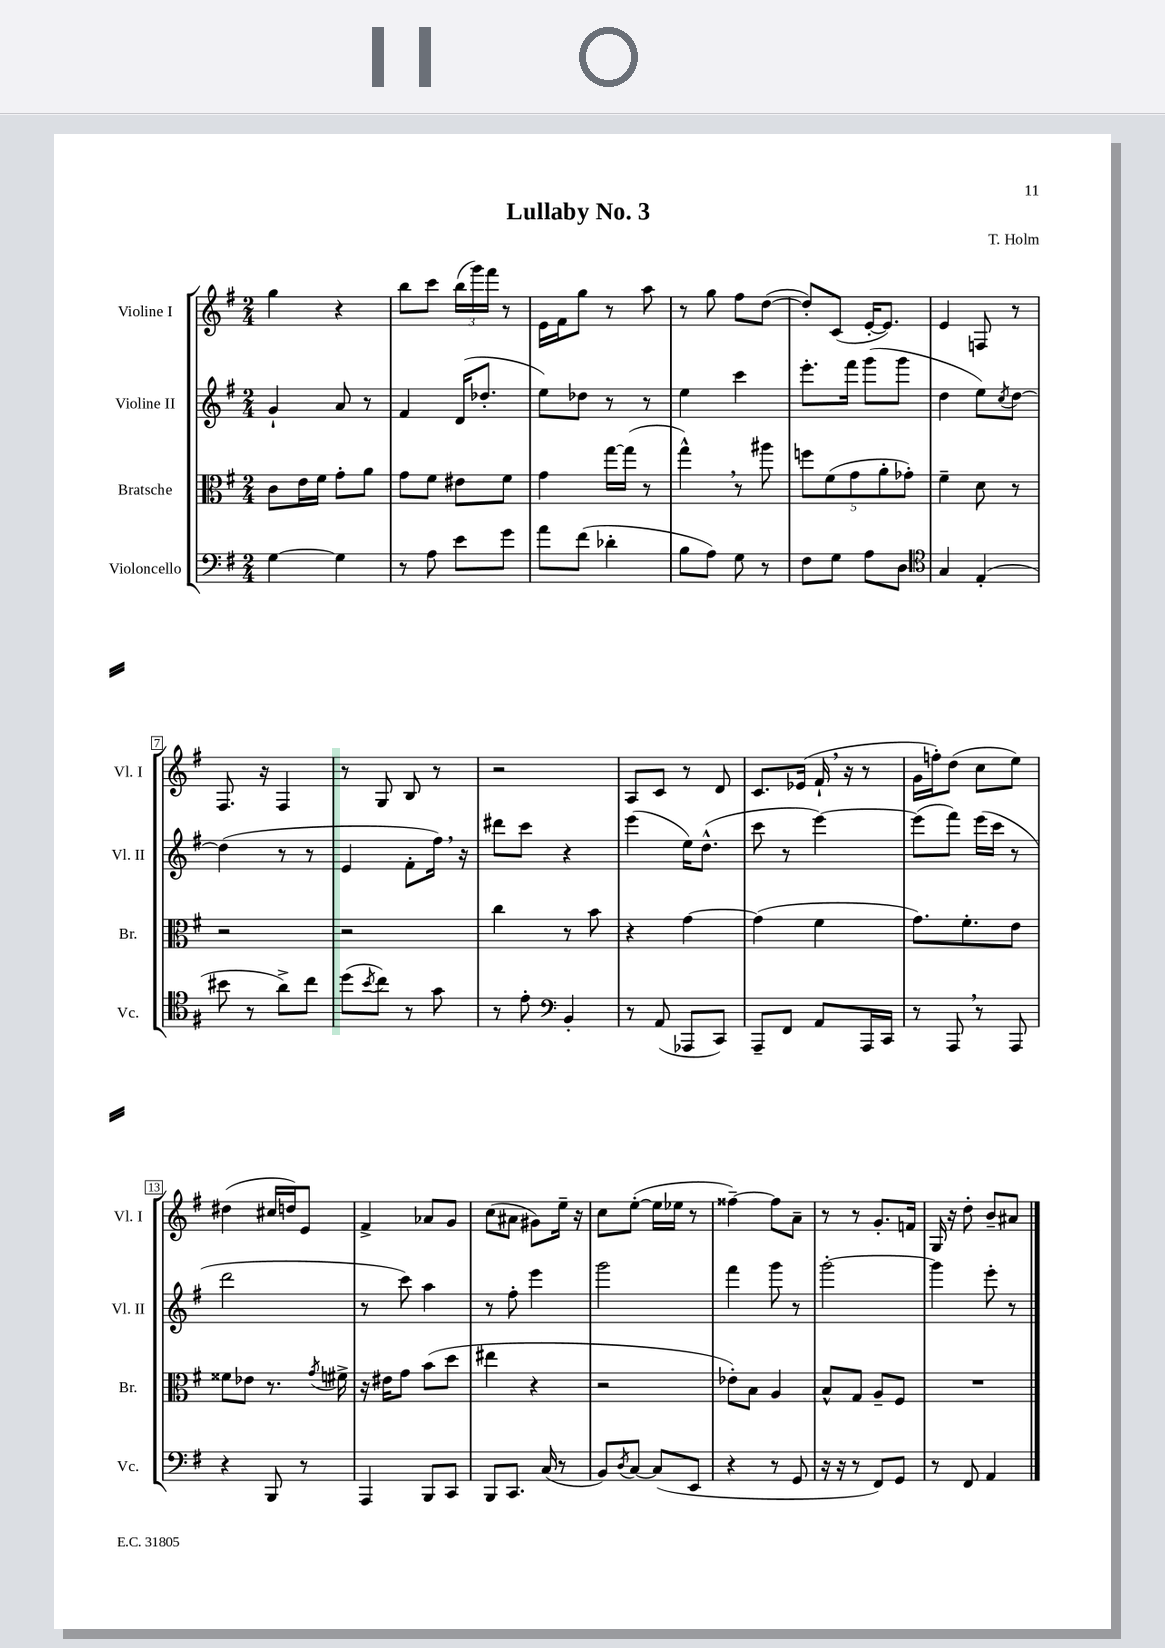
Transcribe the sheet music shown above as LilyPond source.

\header { title = "Lullaby No. 3" composer = "T. Holm" }
<<
\new StaffGroup <<
\new Staff = "s0" \with { instrumentName = "Violine I" shortInstrumentName = "Vl. I" } {
    \clef treble \key g \major \numericTimeSignature \time 2/4
    g''4 r4 |
    b''8 c'''8 \tuplet 3/2 { b''16( g'''16) fis'''16 } r8 |
    e'16 fis'16 g''8 r8 a''8 |
    r8 g''8 fis''8 d''8~( |
    d''8-.) c'8( e'16~-. e'8.) |
    e'4 f8 r8 |
    fis8. r16 fis4 |
    r8 g8 b8 r8 |
    r2 |
    a8 c'8 r8 d'8 |
    c'8. ees'16( fis'16-! \breathe r16 r8 |
    g'16 f''16-.) d''8( c''8 e''8) |
    dis''4( cis''16 d''16) e'8 |
    fis'4-> aes'8 g'8 |
    c''8( ais'8 gis'8) e''16-- r16 |
    c''8 e''8~-.( e''16 ees''16 r8 |
    fisis''4~--) fisis''8 a'8-- |
    r8 r8 g'8.-. f'16 |
    g16 r16 d''8-. b'8-- ais'8 \bar "|." |
}
\new Staff = "s1" \with { instrumentName = "Violine II" shortInstrumentName = "Vl. II" } {
    \clef treble \key g \major \numericTimeSignature \time 2/4
    g'4-! a'8 r8 |
    fis'4 d'16( des''8.-. |
    e''8) des''8 r8 r8 |
    e''4 c'''4 |
    e'''8.-. fis'''16 g'''8( g'''8 |
    d''4 e''8) \acciaccatura { c''8 } d''8~ |
    d''4( r8 r8 |
    e'4 fis'8-. fis''16) \breathe r16 |
    dis'''8 c'''8 r4 |
    e'''4( e''16) d''8.-^( |
    c'''8 r8 e'''4~) |
    e'''8( fis'''8) e'''16( c'''16 r8 |
    d'''2 |
    r8 c'''8) a''4 |
    r8 fis''8-. e'''4 |
    g'''2 |
    fis'''4 g'''8 r8 |
    g'''2~-. |
    g'''4 e'''8-. r8 \bar "|." |
}
\new Staff = "s2" \with { instrumentName = "Bratsche" shortInstrumentName = "Br." } {
    \clef alto \key g \major \numericTimeSignature \time 2/4
    c'8 e'16 fis'16 g'8-. a'8 |
    g'8 fis'8 eis'8 fis'8 |
    g'4 g''16~ g''16( r8 |
    g''4-^) \breathe r8 ais''8 |
    \tuplet 5/4 { f''8 fis'8( g'8 a'8-. ges'8-.) } |
    fis'4-- d'8 r8 |
    r2 |
    r2 |
    c''4 r8 b'8 |
    r4 g'4~ |
    g'4( fis'4 |
    g'8.) fis'8.-. e'8 |
    fisis'8 ees'8 r8. \acciaccatura { g'8 } fis'16-> |
    r16 eis'16 g'8 b'8( d''8 |
    eis''4 r4 |
    r2 |
    ees'8-.) b8 a4 |
    b8-^ g8 a8-- fis8 |
    R2 \bar "|." |
}
\new Staff = "s3" \with { instrumentName = "Violoncello" shortInstrumentName = "Vc." } {
    \clef bass \key g \major \numericTimeSignature \time 2/4
    g4~ g4 |
    r8 a8 e'8 g'8 |
    a'8 fis'8( des'4-. |
    b8 a8) g8 r8 |
    fis8 g8 a8 d8 |
    \clef tenor g4 e4-.( |
    bis'8 r8 a'8->) c''8 |
    d''8( \acciaccatura { b'8 } c''8) r8 g'8 |
    r8 e'8-. \clef bass b,4-. |
    r8 a,8( aes,,8 c,8) |
    a,,8-- fis,8 a,8 a,,16 c,16 |
    r8 a,,8 \breathe r8 a,,8 |
    r4 b,,8 r8 |
    a,,4 b,,8 c,8 |
    b,,8 c,8. c16( r8 |
    b,8) \acciaccatura { d8 } c8~ c8( e,8 |
    r4 r8 g,8 |
    r16 r16 r8 fis,8) g,8 |
    r8 fis,8 a,4 \bar "|." |
}
>>
>>
\layout { \context { \Score \override BarNumber.stencil = #(make-stencil-boxer 0.1 0.3 ly:text-interface::print) } }
